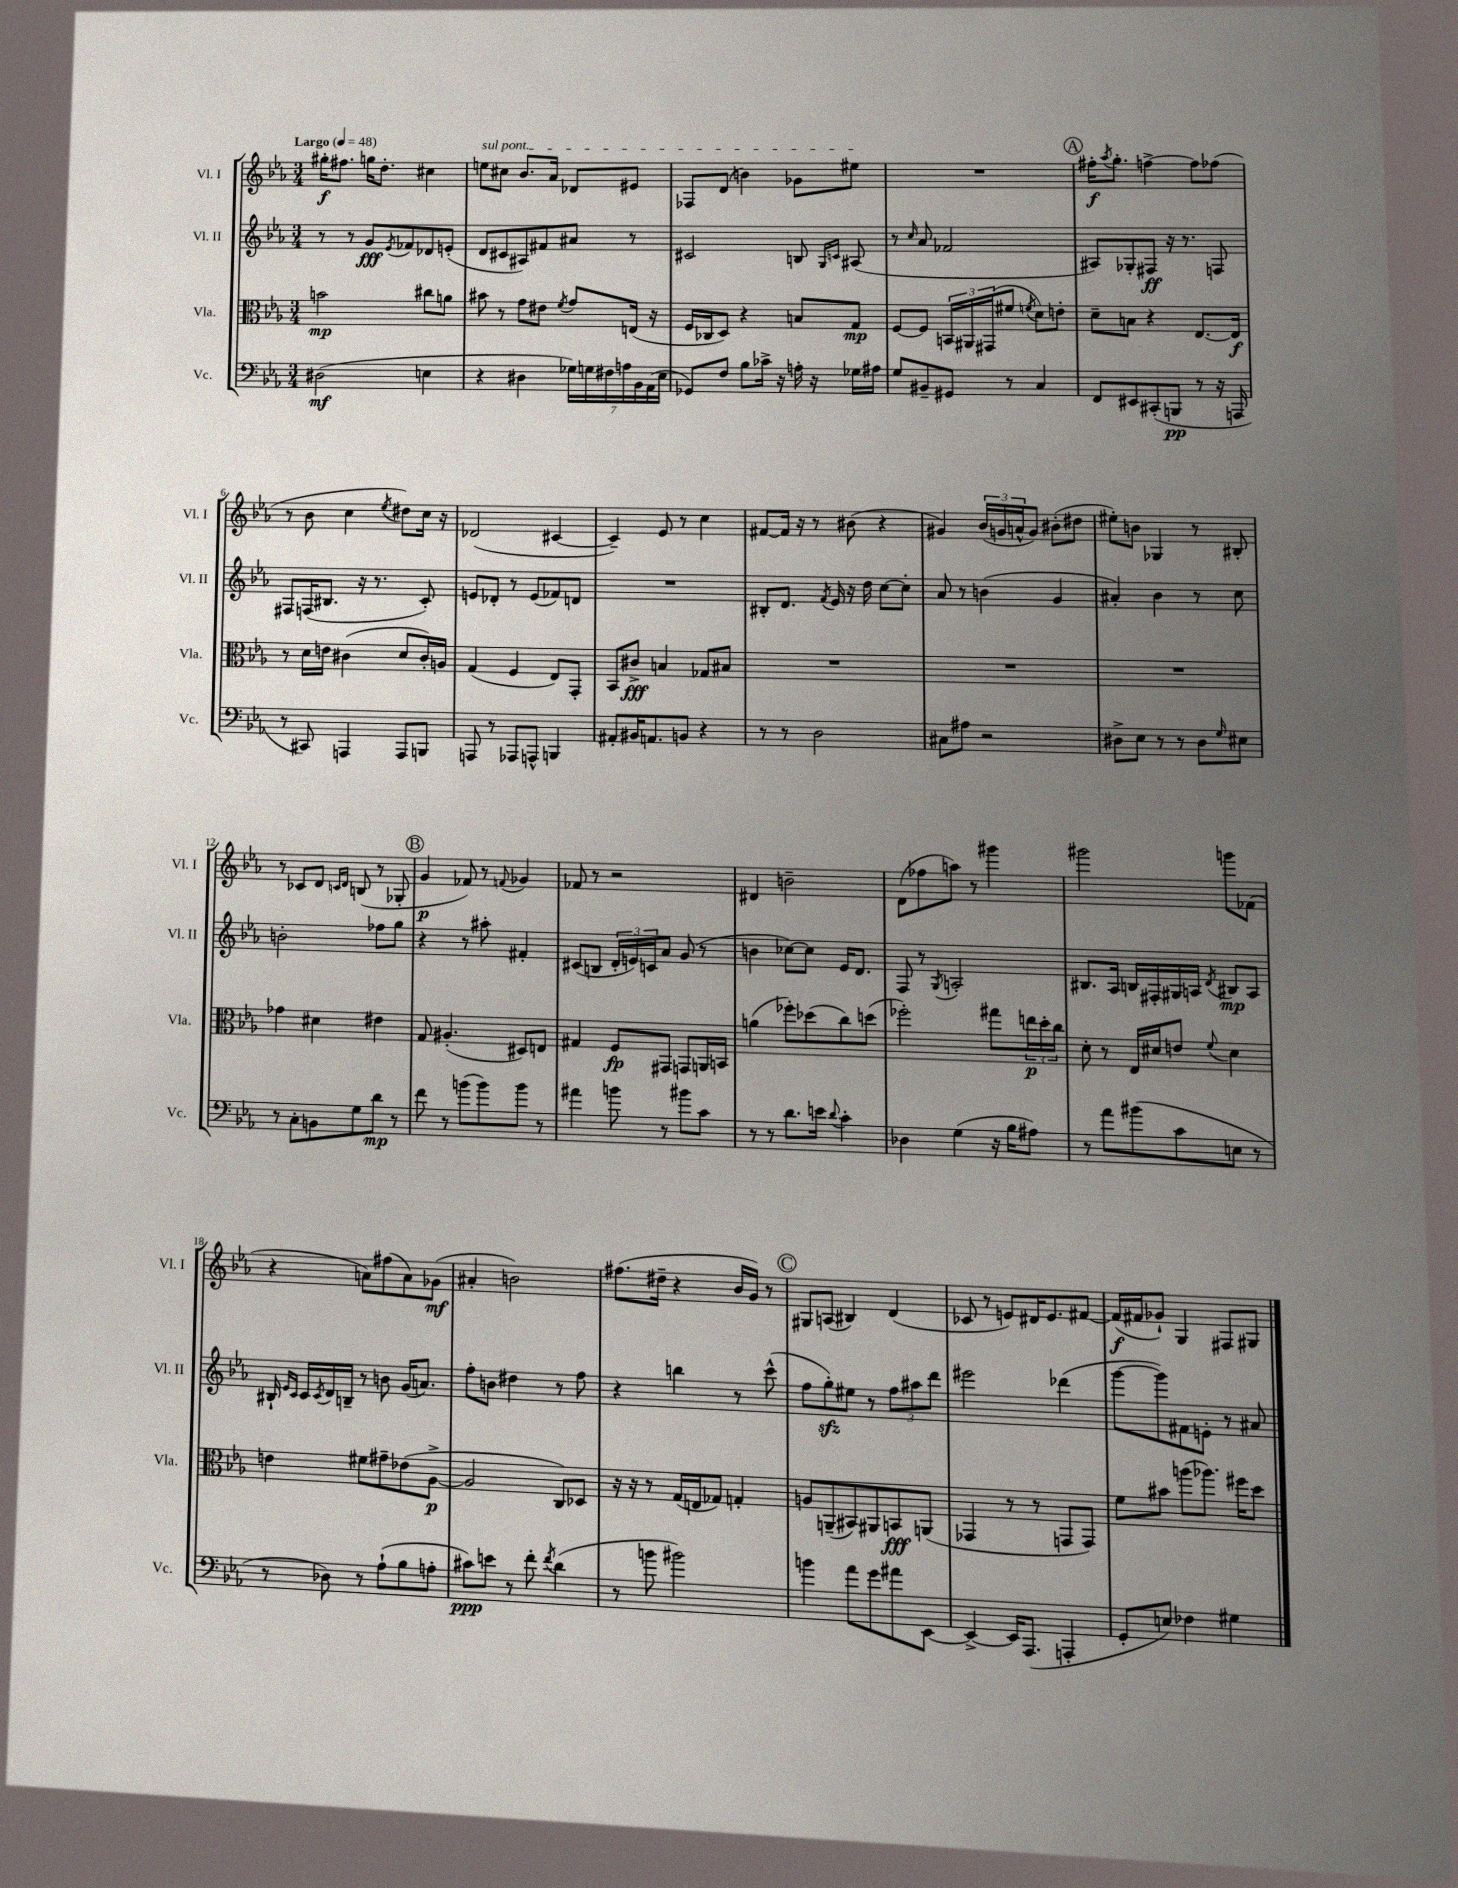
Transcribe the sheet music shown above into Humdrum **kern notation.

**kern	**kern	**kern	**kern
*staff4	*staff3	*staff2	*staff1
*clefF4	*clefC3	*clefG2	*clefG2
*k[b-e-a-]	*k[b-e-a-]	*k[b-e-a-]	*k[b-e-a-]
*M3/4	*M3/4	*M3/4	*M3/4
*MM48	*MM48	*MM48	*MM48
(2D#	2b	8r	16gg#'
.	.	.	8.ff#
.	.	8r	.
.	.	8g	16gg
.	.	.	8.dd'
.	.	8qe-	.
.	.	8f-	.
4E	8cc#	8d-	4cc#
.	8a	(8e'	.
=	=	=	=
4r	8b#	8d	8ee
.	8r	8c#	8cc#
4D#	8g	8A#)	8.b-
.	8e#	8f#	.
.	.	.	16a-
.	8qf	.	.
28G-)	8g	8a#	8d-
28G	.	.	.
28F#	.	.	.
28A	.	.	.
.	(16E	8r	8e#
28BB-	.	.	.
(28AA-	.	.	.
.	16r	.	.
28E-	.	.	.
=	=	=	=
8GG-)	16F	2c#	8F-
.	16C-	.	.
8F	8D)	.	(8d
8B-	4r	.	4b)
16c-^	.	.	.
16r	.	.	.
16A'	8B	8B	8g-
16r	.	.	.
.	.	16qqG	.
.	.	16qqc	.
16G-	8G	(8A#	8ee#
16A#	.	.	.
=	=	=	=
8G	[8F	8r	2.r
.	.	16qqcc	.
8BB#~	8F]	8a-	.
8GG#	24BB	2f-	.
.	24AA#	.	.
.	(24GG#	.	.
8r	8f#	.	.
.	8qf	.	.
4C	8d)	.	.
.	8e'	.	.
=	=	=	=
8FF	8d~	8A#)	16ff#'
.	.	.	8qaa-
.	.	.	8.gg'
8EE#	8B	8G-'	.
(8CC#'	4r	8F#	[4ff^
8BBB	.	16r	.
.	.	8.r	.
8r	[8.E-	.	8ff]
16r	.	8F	(8ff-
16AAA	16E-]	.	.
=	=	=	=
8r	8r	8F#	8r
8CC#)	16d	(16F	8b-
.	16e	8.B#	.
4AAA	(4c#	.	4cc
.	.	16r	.
.	.	8.r	.
.	.	.	8qee-
8AAA	8d	.	8dd#)
8BBB	16c#')	8c')	16cc
.	16A	.	16r
=	=	=	=
8AAA	(4G	8e	(2d-
8r	.	8d-'	.
8AAA-	4F	8r	.
8AAA^^	.	(8e	.
4BBB	8E-)	8f-)	[4c#
.	8GG'	8d	.
=	=	=	=
8AA#'	8BB-	2.r	4c#~])
16BB#	8c#^	.	.
8.AA	.	.	.
.	4B	.	8e-
8BB	.	.	8r
4r	8G-	.	4cc
.	8B#	.	.
=	=	=	=
8r	2.r	8B#'	[8f#
8r	.	8.d	16f#]
.	.	.	16r
2D	.	.	8r
.	.	8qf	.
.	.	16e-	.
.	.	16r	(8b#
.	.	16dd	.
.	.	[8cc	4r
.	.	8cc']	.
=	=	=	=
8C#	2.r	8a-	4g#)
8A#	.	8r	.
2r	.	(4b	(24b-
.	.	.	24g
.	.	.	24a^^
.	.	.	8g)
.	.	4g	(8b#'
.	.	.	8dd#
=	=	=	=
8D#^	2.r	4a#')	8ee#')
8E-	.	.	8b
8r	.	4b-	4G-
8r	.	.	.
8D#	.	8r	8r
16qqG	.	.	.
8E#	.	8cc	8B#'
=	=	=	=
8r	4g-	2b'	8r
8C'	.	.	8c-
8BB	4d#	.	8d
.	.	.	16qqc
.	.	.	16qqd
8G	.	.	(8B
8d	4e#	8ff-	8r
8r	.	8gg	8G-'
=	=	=	=
8f	8G	4r	4g
8r	(4.A#'	.	.
(8b	.	8r	8f-)
8b)	.	8aa#'	8r
.	.	.	8qqf
8b	8D#)	4f#'	4g-
8r	8E	.	.
=	=	=	=
4a#	4G#	(8c#	8f-
.	.	8B	8r
8b	8F	24d'	2r
.	.	24e)	.
.	.	24c	.
8r	8GG#	8a-	.
8b#	8GG	(8g	.
8c	16AA	8r	.
.	16BB	.	.
=	=	=	=
8r	(4a	4b	4d#
8r	.	.	.
8.d	8ff-')	[8cc-)	2b~
.	(8dd-	8cc-]	.
16e	.	.	.
8qqd	.	.	.
4c'	8cc)	16e-	.
.	.	8.d	.
.	(8dd	.	.
=	=	=	=
4D-	2ff-')	8F	(8d
.	.	8r	8ff-
.	.	8qG	.
(4G	.	2A'	8aa)
.	.	.	8r
16r	8gg#	.	4ggg#
16B-	.	.	.
8A#)	24ee	.	.
.	24dd'	.	.
.	24cc	.	.
=	=	=	=
8r	8d'	8.B#	2ggg#
8a-	8r	.	.
.	.	16A-	.
(8b#	16E-	16B	.
.	16d#	16F#'	.
8c	8e	16G#	.
.	.	16A	.
.	8qqf	8qd	.
8E	4d#	8B#	8ggg
8r	.	8A	(8f-
=	=	=	=
8r	4e	16B#`	4r
.	.	16qqe-	.
.	.	16qqc	.
.	.	16c	.
.	.	8qc	.
8D-)	.	16d	.
.	.	16B~	.
8r	8f#	8r	8a)
(8A-`	8g#~	8b	(8ff#
8B-	(8e-	(16g	8a)
.	.	8.a)	.
8A'	[8A-^	.	(8g-
=	=	=	=
8c#)	2A-]	8ff'	4a#'
8e	.	8b	.
8r	.	4dd#	2b)
8f'	.	.	.
8qf	.	.	.
(4d	8C)	8r	.
.	8D-	8ff	.
=	=	=	=
8r	16r	4r	(8.ff#
.	16r	.	.
8b	8r	.	.
.	.	.	16dd#~
2b#)	(16G	4bb	4r
.	16E	.	.
.	8G-)	.	.
.	4G'	8r	16b-
.	.	.	16g)
.	.	(8ccc^^	8r
=	=	=	=
4b	8A	8ff	8G#
.	(8AA~	8gg')	(8A
8a-	8BB#)	8ee#	4B#)
8g	8AA#	8r	.
8a#	8BB	12ff	(4d
.	.	12aa#	.
[8EE-	(8AA	.	.
.	.	12ddd	.
=	=	=	=
4EE-^_	4GG-	2eee#	8c-
.	.	.	8r
16EE-]	8r	.	8e)
(8.AAA-	.	.	.
.	8r	.	16d#
.	.	.	8.e
4AAA'	8GG	(4ddd-	.
.	8GG)	.	[8f#
=	=	=	=
8GG'	8f	[8ggg	(16f#]
.	.	.	16f#
8E)	8b#	8ggg])	8g-`)
4F-	(8aa	8f#	4G
.	8.aa-)	8e'	.
4G#	.	8r	8F#
.	16ff#	.	.
.	8dd	8a#	8G#
==	==	==	==
*-	*-	*-	*-
